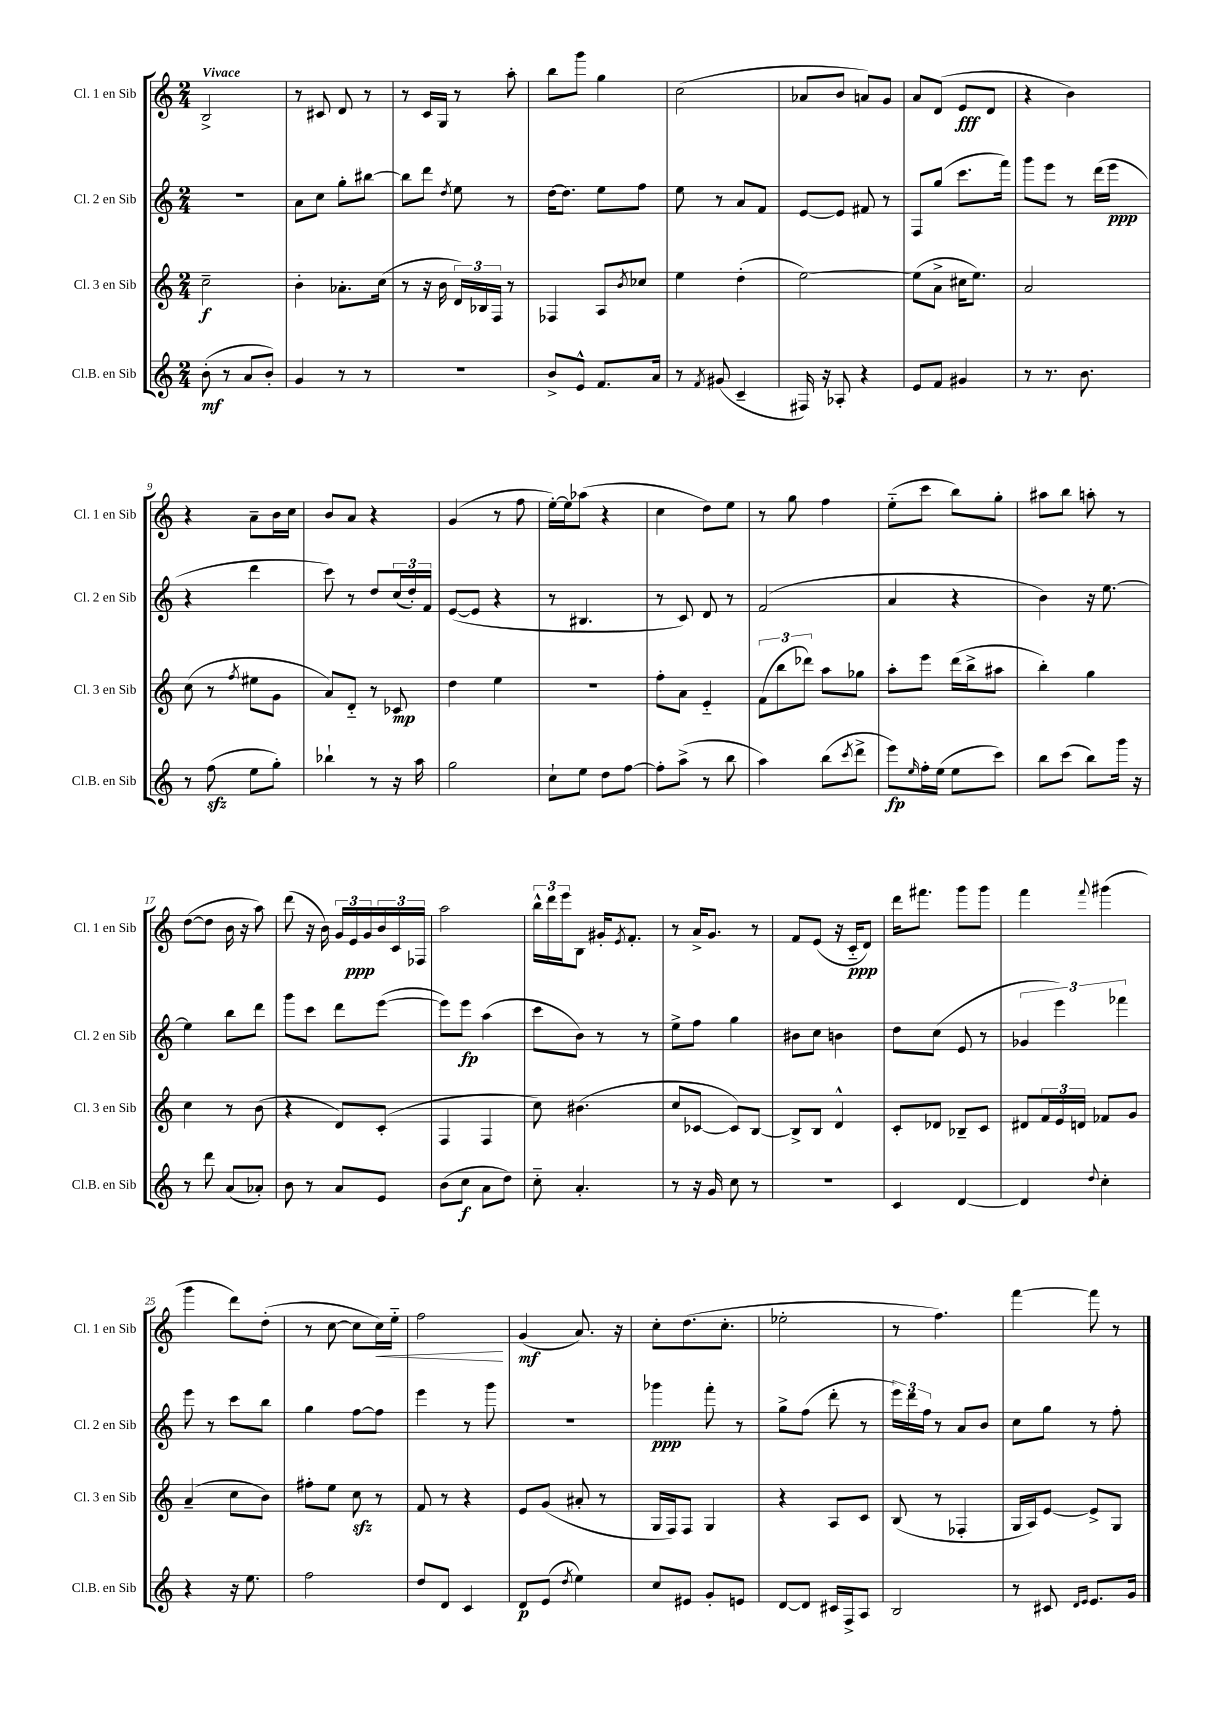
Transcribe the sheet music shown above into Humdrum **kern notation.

**kern	**kern	**kern	**kern
*staff4	*staff3	*staff2	*staff1
*clefG2	*clefG2	*clefG2	*clefG2
*k[]	*k[]	*k[]	*k[]
*M2/4	*M2/4	*M2/4	*M2/4
(8b'\	2cc~\	2r	2B^/
8r	.	.	.
8a/L	.	.	.
8b'/J)	.	.	.
=	=	=	=
4g/	4b'\	8a\L	8r
.	.	8cc\J	8c#/
8r	8.a-'\L	8gg'\L	8d/
8r	.	[8bb#\J	8r
.	(16cc\Jk	.	.
=	=	=	=
2r	8r	8bb#\]L	8r
.	16r	8ddd\J	16c/LL
.	16b\	.	16G/JJ
.	.	8qdd/	.
.	24d/LL)	8ee\	8r
.	24B-/	.	.
.	24F/JJ	.	.
.	8r	8r	8aa'\
=	=	=	=
8b^/L	4F-/	[16dd\LK	8bb\L
.	.	8.dd\]J	.
8e^^/J	.	.	8ggg\J
8.f/L	8A/L	8ee\L	4gg\
.	8qb/	.	.
.	8cc-/J	8ff\J	.
16a/Jk	.	.	.
=	=	=	=
8r	4ee\	8ee\	(2cc\
8qf/	.	.	.
(8g#/	.	8r	.
4c~/	(4dd'\	8a/L	.
.	.	8f/J	.
=	=	=	=
16F#/)	[2ee\)	[8e/L	8a-/L
16r	.	.	.
8A-'/	.	8e/]J	8b/J
4r	.	8f#/	8a/L)
.	.	8r	8g/J
=	=	=	=
8e/L	(8ee\]L	8F/L	8a/L
8f/J	8a^\J	(8gg/J	(8d/J
4g#/	16cc#\LK	8.ccc\L	8e/L
.	8.ee\J)	.	.
.	.	.	8d/J
.	.	16fff\Jk)	.
=	=	=	=
8r	2a/	8ggg\L	4r
8.r	.	8eee\J	.
.	.	8r	4b\)
8.b\	.	.	.
.	.	(16ddd\LL	.
.	.	16eee\JJ	.
=	=	=	=
8r	(8cc\	4r	4r
(8ff\	8r	.	.
.	8qff/	.	.
8ee\L	8ee#\L	4ddd\	8a~\L
8gg'\J)	8g\J	.	16b\L
.	.	.	16cc\JJ
=	=	=	=
4bb-`\	8a/L)	8ccc\)	8b/L
.	8d'~/J	8r	8a/J
8r	8r	8dd/L	4r
16r	8c-/	(24cc/L	.
.	.	24dd'/)	.
16aa\	.	.	.
.	.	24f/JJ	.
=	=	=	=
2gg\	4dd\	([8e/L	(4g/
.	.	8e/]J	.
.	4ee\	4r	8r
.	.	.	8ff\
=	=	=	=
8cc`\L	2r	8r	[16ee'\LL)
.	.	.	16ee\]J
8ee\J	.	4.B#/	(8aa-\J
8dd\L	.	.	4r
[8ff\J	.	.	.
=	=	=	=
8ff'\]L	8ff'\L	8r	4cc\
(8aa^\J	8a\J	8c/)	.
8r	4e'~/	8d/	8dd\L)
8bb\	.	8r	8ee\J
=	=	=	=
4aa\)	(12f\L	(2f/	8r
.	12bb\	.	.
.	.	.	8gg\
.	12ddd-\J)	.	.
(8bb\L	8aa\L	.	4ff\
8qccc/	.	.	.
8ddd^\J	8gg-\J	.	.
=	=	=	=
8eee\L)	8aa'\L	4a/	(8ee'~\L
16qqee/	.	.	.
16ff'\L	8eee\J	.	8ccc\J
(16ee\JJ	.	.	.
8ee\L	(16ddd\LL	4r	8bb\L)
.	16bb^\J	.	.
8ccc\J)	8aa#\J	.	8gg'\J
=	=	=	=
8bb\L	4bb'\)	4b\)	8aa#\L
(8ccc\J	.	.	8bb\J
8bb\L)	4gg\	16r	8aa'\
.	.	[8.ee\	.
16ggg\Jk	.	.	8r
16r	.	.	.
=	=	=	=
8r	4cc\	4ee\]	([8dd\L
8ddd\	.	.	8dd\]J
(8a/L	8r	8bb\L	16b\
.	.	.	16r
8a-'/J)	(8b\	8ddd\J	8aa\)
=	=	=	=
8b\	4r	8ggg\L	(8ddd\
8r	.	8ccc\J	16r
.	.	.	16b\)
8a/L	8d/L)	8ddd\L	24g/LL
.	.	.	24e/
.	.	.	24g/
8e/J	(8c'/J	([8eee\J	24b/
.	.	.	24c/
.	.	.	24F-/JJ
=	=	=	=
(8b\L	4F/	8eee\]L)	2aa\
8cc\J	.	8eee\J	.
8a\L	4F/	(4aa\	.
8dd\J)	.	.	.
=	=	=	=
8cc'~\	8cc\)	8ccc\L	24bb^^\LL
.	.	.	24ddd\
.	.	.	24eee\J
4.a'/	(4.b#\	8b\J)	8B\J
.	.	8r	16g#'/LK
.	.	.	8qe/
.	.	.	8.f'/J
.	.	8r	.
=	=	=	=
8r	8cc/L	8ee^\L	8r
16r	[8c-/J	8ff\J	16a^/LK
16g/	.	.	8.g/J
8cc\	8c-/]L)	4gg\	.
8r	[8B/J	.	8r
=	=	=	=
2r	8B^/]L	8b#\L	8f/L
.	8B/J	8cc\J	(8e/J
.	4d^^/	4b\	16r
.	.	.	16c'~/LK
.	.	.	8d/J)
=	=	=	=
4c/	8c'/L	8dd\L	16ddd\LK
.	.	.	8.fff#\J
.	8d-/J	(8cc\J	.
[4d/	8B-~/L	8e/	8ggg\L
.	8c/J	8r	8ggg\J
=	=	=	=
4d/]	8d#/L	6g-/	4fff\
.	24f/L	.	.
.	24e/	6eee\)	.
.	24d/JJ	.	.
8qqdd/	.	.	8qqfff/
4cc'\	8f-/L	.	(4ggg#\
.	.	6fff-\	.
.	8g/J	.	.
=	=	=	=
4r	(4a~/	8eee\	4ggg\
.	.	8r	.
16r	8cc\L	8ccc\L	8ddd\L)
8.ee\	.	.	.
.	8b\J)	8bb\J	(8dd'\J
=	=	=	=
2ff\	8ff#'\L	4gg\	8r
.	8ee\J	.	[8cc\
.	8cc\	[8ff\L	8cc\]L
.	8r	8ff\]J	16cc\L)
.	.	.	16ee'~\JJ
=	=	=	=
8dd/L	8f/	4eee\	2ff\
8d/J	8r	.	.
4c/	4r	8r	.
.	.	8ggg\	.
=	=	=	=
8d/L	8e/L	2r	(4g/
(8e/J	(8g/J	.	.
8qdd/	.	.	.
4ee\)	8a#'/	.	8.a/)
.	8r	.	.
.	.	.	16r
=	=	=	=
8cc/L	16G/LL	4ggg-\	8cc'\L
.	16F/J)	.	.
8e#/J	8F/J	.	(8.dd\
8g'/L	4G/	8fff'\	.
.	.	.	8.cc'\J
8e/J	.	8r	.
=	=	=	=
[8d/L	4r	8gg^\L	2ee-'\
8d/]J	.	(8ff\J	.
16c#/LL	8A/L	8ddd'\	.
16F^/J	.	.	.
8A/J	8c/J	8r	.
=	=	=	=
2B/	(8B/	24eee\LL)	8r
.	.	24ddd\	.
.	.	24ff\JJ	.
.	8r	8r	4.ff\)
.	4F-'/	8a/L	.
.	.	8b/J	.
=	=	=	=
8r	16G/LL	8cc\L	[4fff\
.	16A/J)	.	.
8c#/	[8e/J	8gg\J	.
16qqd/LL	.	.	.
16qqe/JJ	.	.	.
8.e/L	8e^/]L	8r	8fff\]
.	8G/J	8ff'\	8r
16g/Jk	.	.	.
==	==	==	==
*-	*-	*-	*-
